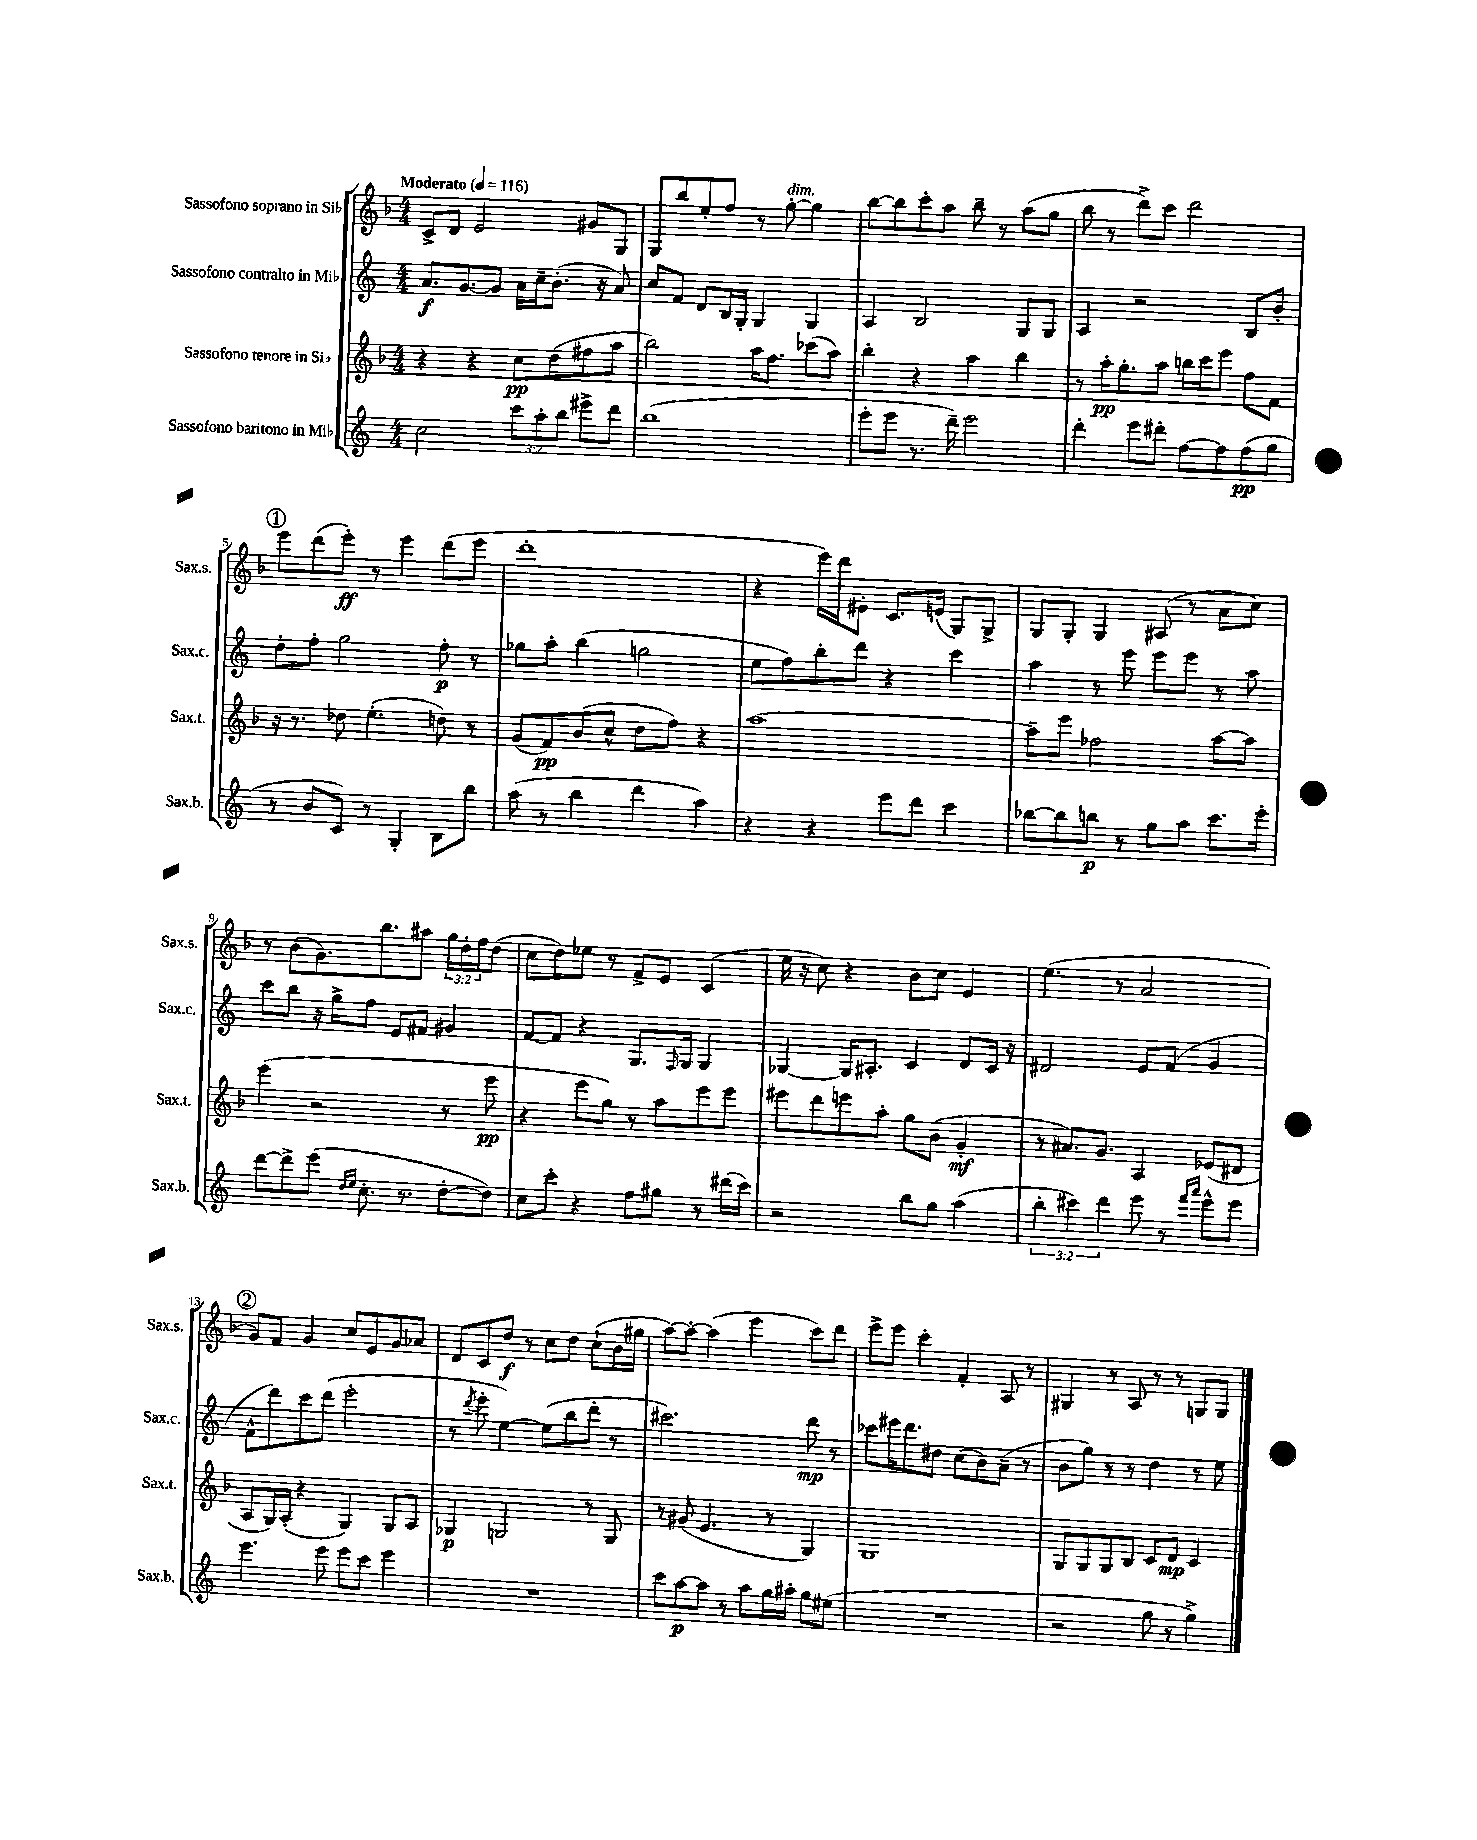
<<
\new StaffGroup <<
\new Staff = "s0" \with { instrumentName = "Sassofono soprano in Sib" shortInstrumentName = "Sax.s." } {
    \clef treble \key f \major \numericTimeSignature \time 4/4 \override Staff.TupletNumber.text = #tuplet-number::calc-fraction-text \tempo "Moderato" 4 = 116
    c'8-> d'8 e'2 gis'8 g8 |
    g8 bes''8 e''8-. f''8 r8 g''8~-.^\markup { \italic "dim." } g''4 |
    bes''8~ bes''8 c'''8-. a''8 bes''8-- r8 a''8( g''8 |
    bes''8 r8 d'''8->) c'''8 d'''2 |
    \mark \markup { \circle "1" } e'''8 d'''8( e'''8-.\ff) r8 e'''4 d'''8( e'''8 |
    d'''1-. |
    r4 e'''16) d'''16 eis'8-. c'8. e'16( g8) g8-> |
    g8 g8-. g4 ais8( r8 a'8 c''8) |
    r8 bes'8( g'8.) bes''8. ais''8 \tuplet 3/2 { g''16 d''16-. f''16 } d''8( |
    c''8 d''8) ees''8 r8 f'8-> e'8 c'4( |
    e''16 r16 c''8) r4 bes'8 c''8 e'4 |
    e''4.( r8 a'2 |
    \mark \markup { \circle "2" } g'8) f'8 g'4 c''8 e'8 g'8 aes'8 |
    d'8 c'8 d''8\f r8 c''8 d''8 c''8-!( bes'16 gis''16 |
    a''8~) a''8~-. a''4( e'''4 c'''8) d'''8 |
    e'''8-> e'''8 c'''4-. f'4-. a8 r8 |
    gis4 r8 a8 r8 r8 g8 g8 \bar "|." |
}
\new Staff = "s1" \with { instrumentName = "Sassofono contralto in Mib" shortInstrumentName = "Sax.c." } {
    \clef treble \key c \major \numericTimeSignature \time 4/4
    a'8.\f g'8.~ g'8 a'16 c''16-- b'8.-.( r16 a'8) |
    c''8 f'8 d'8 b16 g16-. g4 g4 |
    a4 b2 g8 g8 |
    a4 r2 b8 b'8-. |
    \mark \markup { \circle "1" } d''8-. f''8-. g''2 f''8-.\p r8 |
    ges''8 a''8-. b''4( g''2 |
    e''8 f''8) b''8-. d'''8 r4 c'''4 |
    a''4 r8 e'''8 e'''8 e'''8 r8 a''8 |
    c'''8 b''8 r16 g''16-> f''8 e'8 fis'8 gis'4 |
    f'8~ f'8 r4 g8. \grace { f16 } g16 g4 |
    ges4~ ges16 ais8.-. c'4 d'8 c'16 r16 |
    dis'2 e'8 f'8( g'4 |
    \mark \markup { \circle "2" } f'8-^ d'''8) c'''8 d'''8( e'''2-. |
    r8 \acciaccatura { d'''8 } e'''8-. e''4~) e''8( b''8 d'''8-. r8 |
    cis'''2.) d'''8\mp r8 |
    ces'''8 eis'''16 d'''8. dis''8 c''8( b'8) a'8--( r8 |
    b'8 g''8) r8 r8 d''4 r8 e''8 \bar "|." |
}
\new Staff = "s2" \with { instrumentName = "Sassofono tenore in Sib" shortInstrumentName = "Sax.t." } {
    \clef treble \key f \major \numericTimeSignature \time 4/4
    r4 r4 c''8\pp d''8( fis''8 a''8 |
    bes''2) a''16 f''8. ces'''8( a''8) |
    bes''4-. r4 a''4 bes''4 |
    r8 a''16-.\pp g''8.-. a''8 b''16 c'''16 e'''8 f''8 f'8 |
    \mark \markup { \circle "1" } r16 r8. des''8 e''4.-.( d''8) r8 |
    g'8( f'8\pp) bes'8( c''8-^ d''8 f''8) r4 |
    a''1~ |
    a''8-- e'''8 fes''2 a''8~ a''8 |
    e'''4( r2 r8 e'''8\pp |
    r4 e'''8 g''8) r8 a''8 e'''8 e'''8 |
    eis'''8 d'''8 e'''8 a''8-. g''8 bes'8( g'4-.\mf |
    r8 ais'8.) g'8. a4 ees'8( dis'8 |
    \mark \markup { \circle "2" } a8 g16) a16-.( r4 g4) g8 a8 |
    ges4\p g2 r8 g8 |
    r8 gis'8( e'4. r8 g4) |
    g1 |
    g8 g8 g8 bes8 c'8 d'8\mp c'4 \bar "|." |
}
\new Staff = "s3" \with { instrumentName = "Sassofono baritono in Mib" shortInstrumentName = "Sax.b." } {
    \clef treble \key c \major \numericTimeSignature \time 4/4 \override Staff.TupletNumber.text = #tuplet-number::calc-fraction-text
    c''2 \tuplet 3/2 { c'''8 a''8-. b''8 } eis'''8-> d'''8 |
    b''1( |
    e'''8-. e'''8 r8. d'''16--) e'''2 |
    d'''4-. e'''8 dis'''8-. f''8~ f''8 f''8\pp( g''8 |
    \mark \markup { \circle "1" } r8 b'8 c'8) r8 g4-. b8 b''8 |
    a''8( r8 b''4 d'''4 a''4) |
    r4 r4 e'''8 d'''8 c'''4 |
    bes''8~ bes''8 b''8\p r8 g''8 a''8 c'''8. e'''16-. |
    d'''8~ d'''8-> e'''8( \grace { d''16 e''16 } c''8.-. r8. d''8~-. d''8) |
    c''8 c'''8-. r4 f''8 gis''8 r8 dis'''16( c'''16) |
    r2 b''8 g''8 a''4( |
    \tuplet 3/2 { b''4-. cis'''4) d'''4 } e'''8 r8 \grace { f'''16 a'''16 } e'''8-^ e'''8 |
    \mark \markup { \circle "2" } e'''4. e'''8 e'''8 c'''8 e'''4 |
    R1 |
    c'''8 a''8~\p a''8 r8 a''8 g''16 ais''16-. g''8 eis''8( |
    R1 |
    r2 g''8 r8 g''4->) \bar "|." |
}
>>
>>
